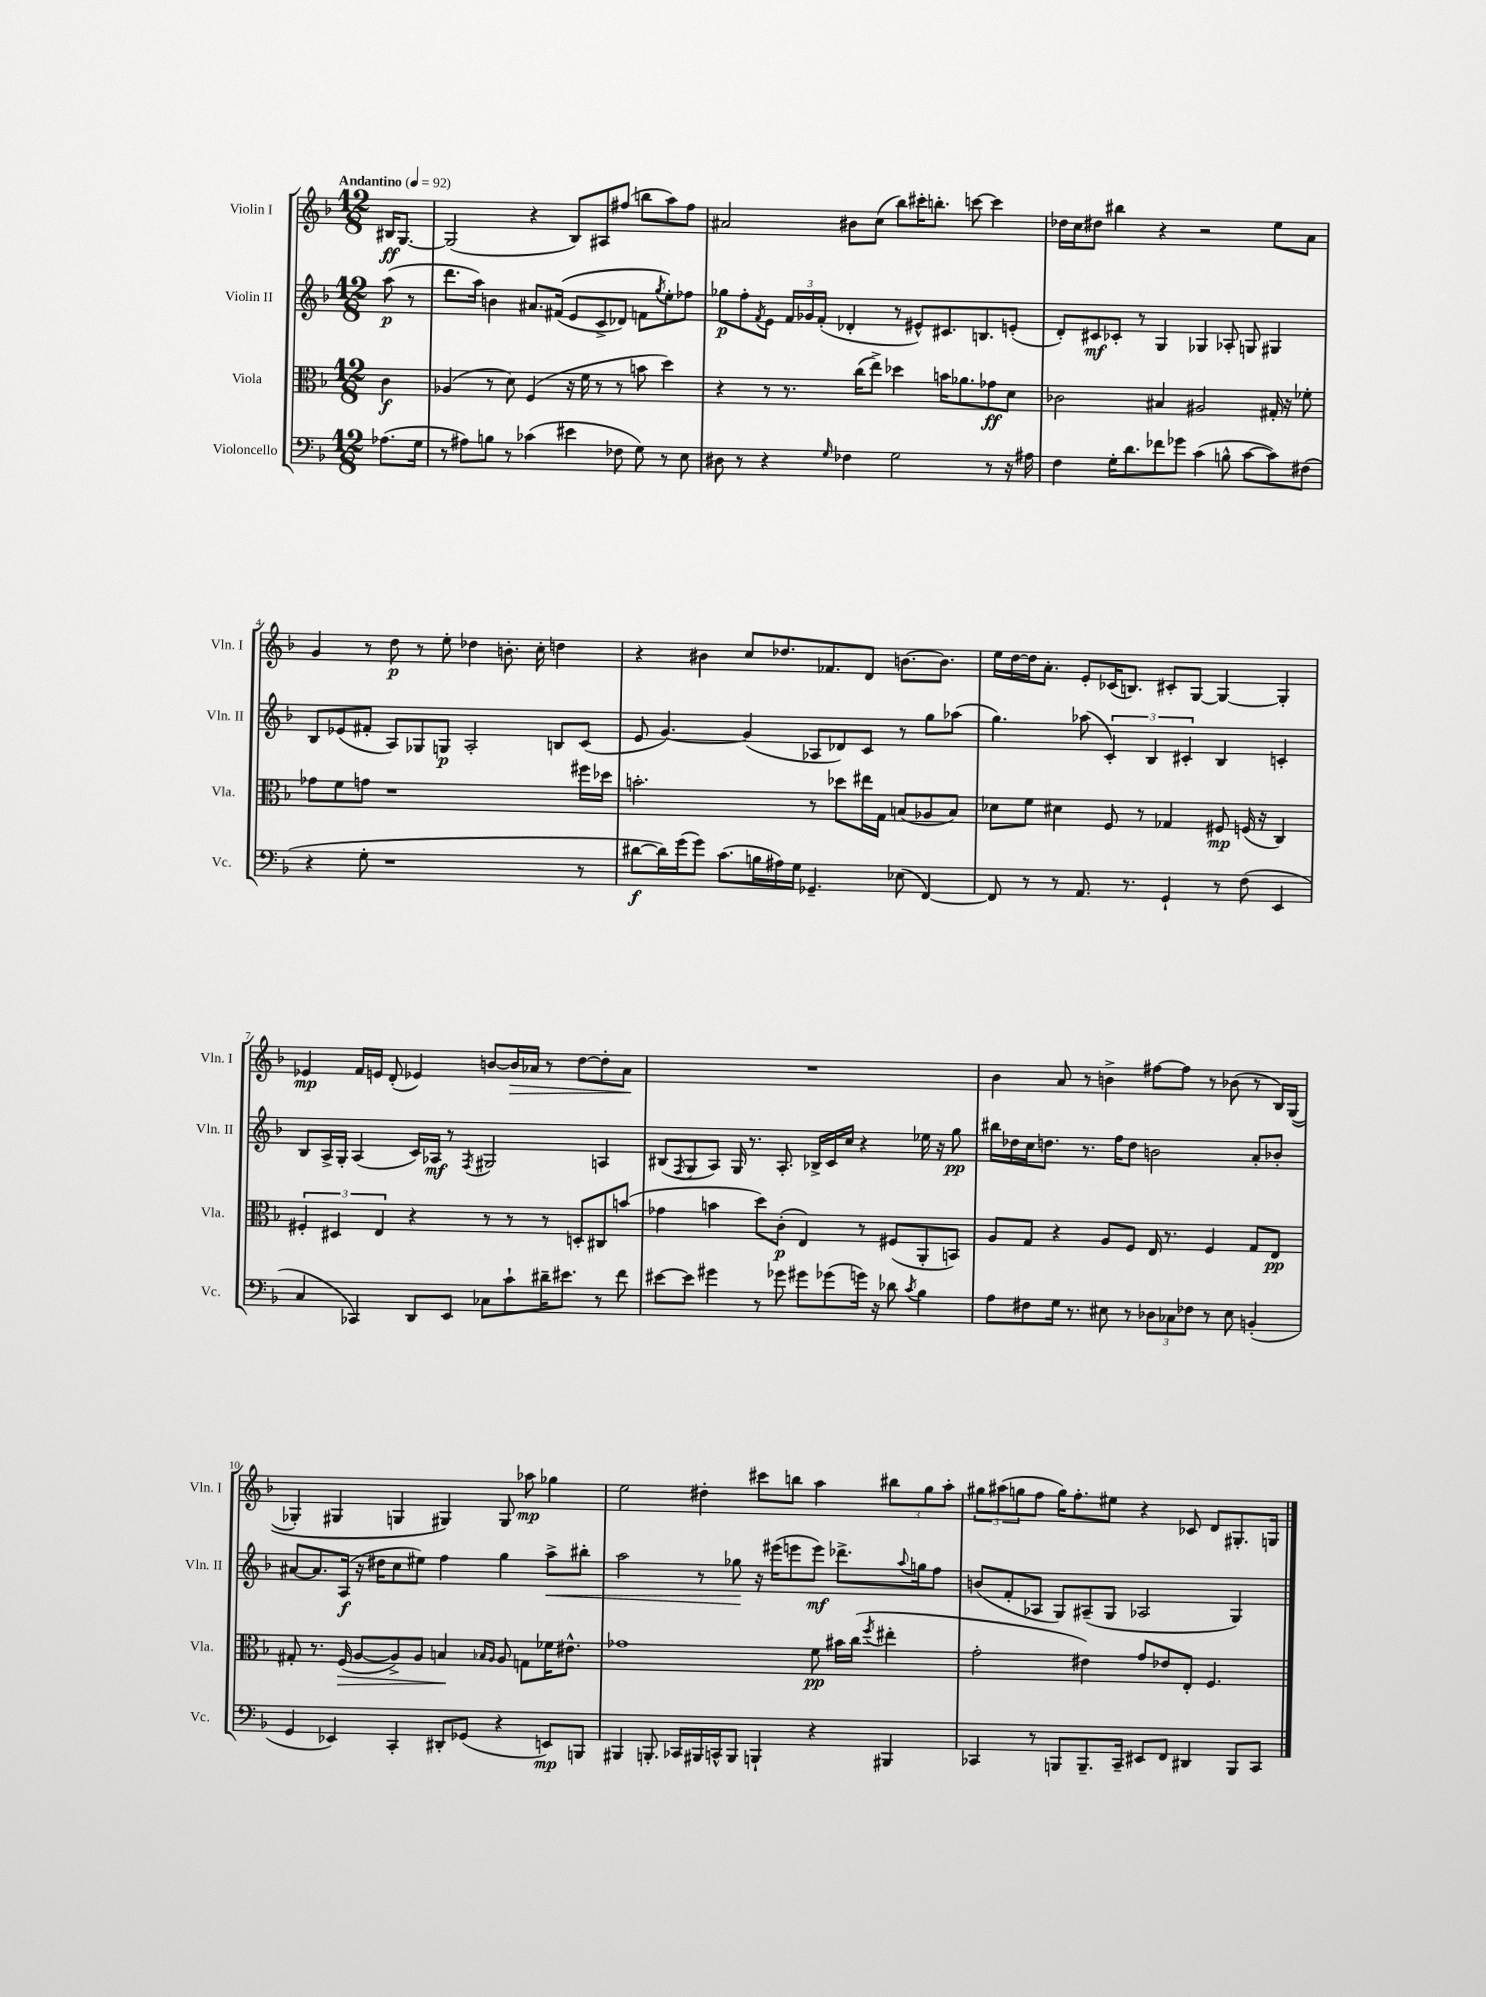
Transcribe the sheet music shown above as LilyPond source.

<<
\new StaffGroup <<
\new Staff = "s0" \with { instrumentName = "Violin I" shortInstrumentName = "Vln. I" } {
    \clef treble \key f \major \numericTimeSignature \time 12/8 \partial 4 \tempo "Andantino" 4 = 92
    bis16\ff g8.~ |
    g2( r4 bes8) ais8 fis''8( b''8 a''8) fis''8 |
    ais'2 bis'8 c''8( bes''8) cis'''16-. b''8.-. c'''8~ c'''4 |
    des''16 c''16 dis''8 bis''4 r4 r2 e''8 a'8 |
    g'4 r8 d''8\p r8 e''8-. des''4 b'8.-. c''16-. d''4 |
    r4 bis'4 c''8 des''8. fes'8. d'8 b'8.~ b'8. |
    e''16 d''16~ d''16 a'8.-. e'8-. ces'16( b8.) cis'8-. g8~ g4~ g4-. |
    ees'4\mp f'16 e'16 d'8-.( ees'4) b'8~ b'16\> aes'16 r8 d''8~ d''8-. aes'8\! |
    R1. |
    bes'4 a'8 r8 b'4-> fis''8~ fis''8 r8 bes'8( r8 bes16) g16(\( |
    ges4-.) gis4 g4 gis4\) gis8 aes''8\mp ges''4 |
    e''2 dis''4-. cis'''8 b''8 a''4 \tuplet 3/2 { bis''8 g''8 a''8-. } |
    \tuplet 3/2 { gis''8 ais''8( g''8 } f''8 g''16) f''8.-. eis''8 r4 ces'8 d'8 gis8.-. g16 \bar "|." |
}
\new Staff = "s1" \with { instrumentName = "Violin II" shortInstrumentName = "Vln. II" } {
    \clef treble \key f \major \numericTimeSignature \time 12/8 \partial 4
    a''8\p( r8 |
    d'''8. a''16) b'4 ais'8. fis'16(\( e'8 c'8-> des'8) f'8 \acciaccatura { g''8 } e''8-.\) fes''8 |
    ges''8\p f''8-. \acciaccatura { f'8 } e'8 \tuplet 3/2 { f'16 ges'16 f'16-.( } des'4-. r8 eis'8-^) cis'8. b8. e'8-.( |
    d'8-.) cis'8\mf ces'8-. r8 g4 ges4 aes8-. g8 gis4 |
    bes8 ees'8( fis'8-. a8) ges8 g8\p a2-. b8 c'8( |
    e'8 g'4.~) g'4( aes8 des'8) c'8 r8 g''8 aes''8( |
    g''4.) aes''8( \tuplet 3/2 { c'4-.) bes4 cis'4-. } bes4 c'4-. |
    bes8 a16-> g16-. a4( c'16) aes16\mf r8 \acciaccatura { f8 } gis2 a4 |
    bis8( \acciaccatura { f8 } g8 a8) g16 r8. a8.-. bes16-> c'16 c''16 r4 ees''16 r16 g''8\pp |
    bis''16 des''16 c''16 d''8. r8. f''16 d''8 b'2 a'8-. bes'8-. |
    ais'8~ ais'8. a16\f( r16 dis''16 c''8 eis''8) f''4 g''4 a''8->\< bis''8-. |
    a''2 r8 ges''8\! r16 eis'''16( e'''8 e'''8\mf) des'''8.-> \appoggiatura { a''8 } g''16 f''8 |
    b'8( f'8-. aes8 g8) ais8--( g8 aes2 g4) \bar "|." |
}
\new Staff = "s2" \with { instrumentName = "Viola" shortInstrumentName = "Vla." } {
    \clef alto \key f \major \numericTimeSignature \time 12/8 \partial 4
    c'4\f |
    aes4( r8 d'8) f4( r16 f'16 r8 r8 b'8 d''4) |
    r4 r8 r8. c''16( e''8->) des''4 b'16 aes'8. ges'8\ff d'8 |
    ces'2 bis4 ais2 gis16-. r16 fes'8-. |
    ges'8 f'8 g'8 r1 fis''16 des''16 |
    b'2.-. r8 des''8 eis''16 g16 b8( aes8 b8) |
    des'8 f'8 dis'4 f8 r8 ges4 fis8\mp f16( r16 c4) |
    \tuplet 3/2 { fis4-. dis4 e4 } r4 r8 r8 r8 d8-. cis8 b'8( |
    ges'4 b'4 d''8) c'8-.\p( e4) r8 fis8( a,8-. b,8) |
    a8 g8 r4 a8 f8 e16 r8. f4 g8 e8\pp |
    gis8-. r8. f16\>( a8~ a8->) a8 b4\! \grace { bes16 a16 } a8 g8 fes'16 eis'8.-^ |
    ges'1 f'8\pp bis'16 c''16( \acciaccatura { f''8 } eis''4-. |
    g'2-. eis'4) g'8 ees'8 e8-. f4. \bar "|." |
}
\new Staff = "s3" \with { instrumentName = "Violoncello" shortInstrumentName = "Vc." } {
    \clef bass \key f \major \numericTimeSignature \time 12/8 \partial 4
    aes8.( g16 |
    r8 ais8) b8 r8 ces'4( eis'4 fes8 g8) r8 e8 |
    dis8 r8 r4 \grace { g16 } fes4 g2 r8 r16 ais16 |
    f4 g16-. d'8. fes'8 ges'8 c'4( b8-^ c'8~ c'8) fis8( |
    r4 g8-. r1 r8 |
    dis'8~\f dis'16) g'16( g'8) c'8.( b16 ais16) g16 ges,4.-- ees8( f,4~) |
    f,8 r8 r8 a,8. r8. g,4-! r8 f8( e,4 |
    c4 ces,4) d,8 e,8 ces8 c'8-! dis'16-- eis'8. r8 f'8 |
    eis'8~ eis'8 gis'4 r8 ges'8 gis'8 ges'8( g'16) r16 des'8 \acciaccatura { c'8 } bes4 |
    a8 fis8 g16 r8. eis8 r8 \tuplet 3/2 { des8 ces8 fes8 } r8 eis8 b,4-.( |
    g,4 ees,4) c,4-. dis,8-. ges,8( r4 e,8\mp) b,,8 |
    bis,,4 b,,8.-. ces,16 bis,,16 c,16-^ bis,,8 b,,4-! r4 bis,,4 |
    ces,4 r8 b,,8 b,,8.-- ces,16-- eis,8 f,8 dis,4 b,,8 ces,8 \bar "|." |
}
>>
>>
